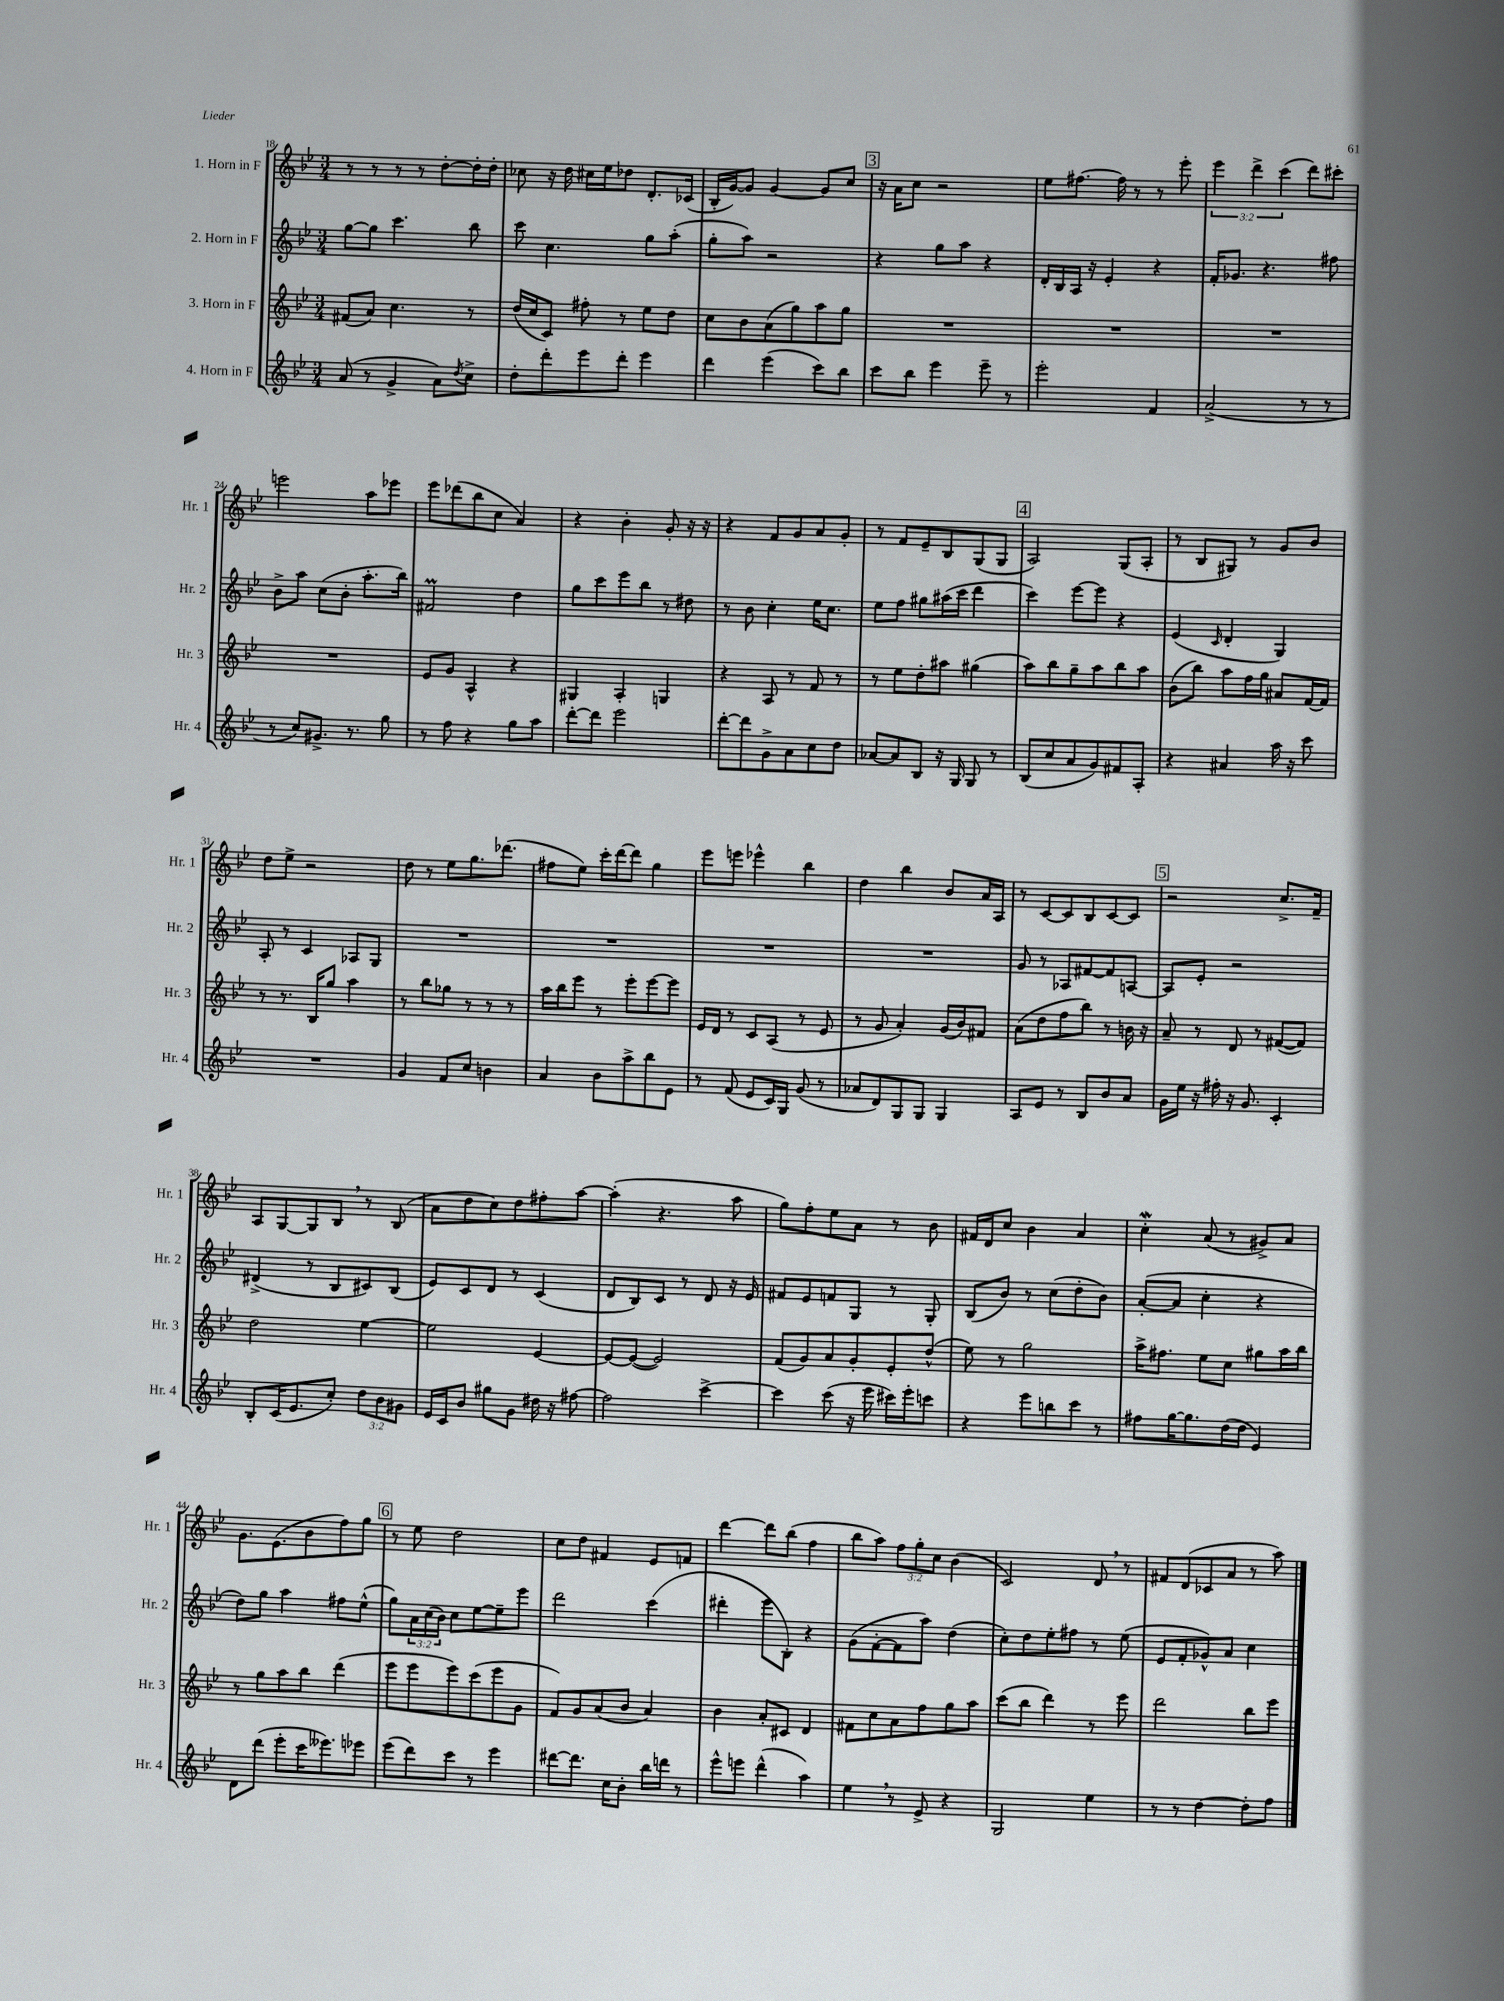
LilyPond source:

<<
\new StaffGroup <<
\new Staff = "s0" \with { instrumentName = "1. Horn in F" shortInstrumentName = "Hr. 1" } {
    \clef treble \key bes \major \numericTimeSignature \time 3/4 \override Staff.TupletNumber.text = #tuplet-number::calc-fraction-text
    r8 r8 r8 r8 d''8~-. d''16-. d''16-. |
    ces''8 r16 d''16 cis''16 ees''16 des''8 d'8.-. ces'16( |
    bes16-. g'16~) g'8 g'4~ g'8 c''8 |
    \mark \markup { \box "3" } r16 a'16 c''8 r2 |
    ees''8 fis''8.~ fis''16 r8 r8 ees'''8-. |
    \tuplet 3/2 { ees'''4 d'''4-> c'''4( } d'''8) cis'''8-. |
    e'''2 a''8 ees'''8 |
    ees'''8 des'''8( bes''8 c''8 a'4) |
    r4 bes'4-. g'8-. r16 r16 |
    r4 f'8 g'8 a'8 g'8-. |
    r8 f'8 ees'8-- bes8 g8( g8 |
    \mark \markup { \box "4" } a2) g8( a8-. |
    r8 bes8 gis8) r8 g'8 bes'8 |
    d''8 ees''8-> r2 |
    d''8 r8 ees''8 g''8. des'''8.( |
    fis''8 ees''8) c'''16-. d'''16~ d'''8 g''4 |
    ees'''8 e'''8 ees'''4-^ bes''4 |
    d''4 bes''4 bes'8 a'16 a16 |
    r8 c'8~ c'8 bes8 c'8~ c'8 |
    \mark \markup { \box "5" } r2 c''8.-> f'16-- |
    a8 g8~ g8 bes8 \breathe r8 bes8( |
    a'8 d''8 c''8) d''8 fis''8-. a''8~ |
    a''4-.( r4. a''8 |
    g''8) f''8-. ees''8 a'8 r8 bes'8 |
    fis'16 d'16 c''8 bes'4 a'4 |
    c''4-.\mordent a'8( r8 gis'8->) a'8 |
    g'8. ees'8.( bes'8 f''8) g''8 |
    \mark \markup { \box "6" } r8 ees''8 d''2 |
    c''8 d''8 fis'4 ees'8 f'8 |
    d'''4~ d'''8 bes''8( f''4 |
    bes''8 a''8) \tuplet 3/2 { f''8 g''8-. c''8 } bes'4( |
    c'2) d'8 \breathe r8 |
    fis'8 d'8( ces'8 a'8 r8 a''8) \bar "|." |
}
\new Staff = "s1" \with { instrumentName = "2. Horn in F" shortInstrumentName = "Hr. 2" } {
    \clef treble \key bes \major \numericTimeSignature \time 3/4 \override Staff.TupletNumber.text = #tuplet-number::calc-fraction-text
    g''8~ g''8 c'''4. bes''8 |
    c'''8 c''4. g''8 a''8-.( |
    g''8-. a''8) r2 |
    \mark \markup { \box "3" } r4 g''8 a''8 r4 |
    d'16-. bes16 a16 r16 ees'4-. r4 |
    f'16-. ges'8. r4. fis''8 |
    bes'8-> a''8 c''8( bes'8-. a''8.-. bes''16) |
    fis'2\prall d''4 |
    g''8 c'''8 ees'''8 bes''8 r8 dis''8 |
    r8 bes'8 c''4-. ees''16 c''8. |
    ees''8 f''8 gis''8 ais''16( c'''16 d'''4 |
    \mark \markup { \box "4" } c'''4) ees'''8~ ees'''8 r4 |
    ees'4( \grace { c'16 } d'4-. g4) |
    a8-. r8 c'4 aes8 g8 |
    R2. |
    R2. |
    R2. |
    R2. |
    g'8 r8 aes8 fis'8~ fis'8 a8~ |
    \mark \markup { \box "5" } a8 ees'8-. r2 |
    dis'4->( r8 bes8 cis'8) bes8( |
    ees'8) c'8 d'8 r8 c'4( |
    d'8 bes8) c'8 r8 d'8 r16 ees'16 |
    fis'8 ees'8 f'8 g8 r8 g8-. |
    bes8( bes'8) r8 c''8( d''8-. bes'8) |
    a'8~-.( a'8 c''4-. r4 |
    d''8) g''8 a''4 fis''8 ees''8-^( |
    \mark \markup { \box "6" } g''8) \tuplet 3/2 { a'16 c''16( bes'16) } c''8 ees''8~ ees''8-- ees'''8 |
    d'''2 c'''4( |
    dis'''4-. ees'''8 bes8-.) r4 |
    g'8( f'8~-. f'8 a''8) d''4( |
    c''8-.) d''8 ees''8-. fis''8 r8 ees''8( |
    ees'8 f'8-. ges'8-^) a'8 c''4 \bar "|." |
}
\new Staff = "s2" \with { instrumentName = "3. Horn in F" shortInstrumentName = "Hr. 3" } {
    \clef treble \key bes \major \numericTimeSignature \time 3/4
    fis'8( a'8) c''4. r8 |
    d''16( c''16 c'8) fis''8-. r8 ees''8 d''8 |
    c''8 bes'8 a'8( g''8) a''8 g''8 |
    \mark \markup { \box "3" } R2. |
    R2. |
    R2. |
    R2. |
    ees'8 g'8 a4-^ r4 |
    gis4 a4-. g4 |
    r4 a8 r8 f'8 r8 |
    r8 ees''8 d''8-. ais''8 gis''4( |
    \mark \markup { \box "4" } a''8) bes''8 g''8-- a''8 bes''8 a''8 |
    bes'8( bes''8) a''8 f''16 g''16 ais'8 f'16~ f'16 |
    r8 r8. bes16 g''8 a''4 |
    r8 bes''8 ges''8 r8 r8 r8 |
    a''16 bes''16 ees'''8 r8 ees'''8-. ees'''8~ ees'''8 |
    ees'16 d'16 r8 c'8 a8( r8 ees'8 |
    r8 g'8 a'4-.) g'16( bes'16) fis'8 |
    a'8( d''8 f''8 bes''8) r8 b'16 r16 |
    \mark \markup { \box "5" } a'8-- r8 d'8 r8 fis'8~( fis'8) |
    d''2 ees''4~ |
    ees''2 ees'4~ |
    ees'8~ ees'8~( ees'2) |
    f'8( g'8) a'8 g'8-. ees'8-. d''8-^( |
    ees''8) r8 g''2 |
    a''16-> fis''8. ees''8 c''8 gis''8 a''16 bes''16 |
    r8 g''8 a''8 bes''8 d'''4( |
    \mark \markup { \box "6" } ees'''8 ees'''8 ees'''8) c'''8( ees'''8 g'8 |
    f'8) g'8 a'8( bes'8 a'4) |
    bes'4 a'8-. cis'8 d'4 |
    fis'8 c''8 a'8 f''8 g''8 a''8 |
    c'''8( bes''8 d'''4) r8 ees'''8 |
    d'''2 bes''8 ees'''8 \bar "|." |
}
\new Staff = "s3" \with { instrumentName = "4. Horn in F" shortInstrumentName = "Hr. 4" } {
    \clef treble \key bes \major \numericTimeSignature \time 3/4 \override Staff.TupletNumber.text = #tuplet-number::calc-fraction-text
    a'8( r8 g'4-> a'8) \acciaccatura { d''8 } c''8-> |
    d''8-. d'''8-. ees'''8 d'''8-. ees'''4 |
    d'''4 ees'''4( c'''8) bes''8 |
    \mark \markup { \box "3" } c'''8 bes''8 ees'''4 ees'''8-- r8 |
    ees'''2-. f'4 |
    a'2->( r8 r8 |
    r8 c''8) gis'8.-> r8. g''8 |
    r8 f''8 r4 g''8 a''8 |
    d'''8~-. d'''8 ees'''2 |
    d'''8~-. d'''8 g'8-> a'8 c''8 d''8 |
    aes'8~ aes'8 bes8 r16 g16 g8 r8 |
    \mark \markup { \box "4" } bes8( c''8 a'8 g'8) fis'8 a8-. |
    r4 ais'4 a''16 r16 c'''8 |
    R2. |
    g'4 f'8 c''8 b'4 |
    a'4 bes'8 a''8-> bes''8 ees'8 |
    r8 f'8( ees'8 c'16) g16 g'8( r8 |
    aes'8 d'8) g8 g8 g4 |
    a8 ees'8 r8 bes8 bes'8 a'8 |
    \mark \markup { \box "5" } g'16 ees''16 r16 fis''16-. r16 g'8. c'4-. |
    bes8-. c'16( ees'8. c''8-.) \tuplet 3/2 { d''8 bes'8 gis'8 } |
    ees'16 c'16 bes'8 gis''8 g'8 dis''16 r16 fis''8~ |
    fis''2 c'''4~-> |
    c'''4 c'''8( r16 ees'''16 cis'''16) ees'''16-. c'''8 |
    r4 ees'''8 b''8 c'''8 r8 |
    fis''8 g''16~ g''8. d''16( d''16 ees'4) |
    d'8 d'''8( ees'''8-. c'''16 eeses'''8.) ees'''8 |
    \mark \markup { \box "6" } ees'''8( d'''8) c'''8 r8 ees'''4 |
    dis'''8~ dis'''8. c''16 bes'8-. bes''16 d'''16 r8 |
    ees'''8-^ e'''8 d'''4-^( a''4) |
    ees''4 \breathe r8 ees'8-> r4 |
    g2 ees''4 |
    r8 r8 d''4~ d''8-. f''8 \bar "|." |
}
>>
>>
\layout { \context { \Score currentBarNumber = #18 } }
